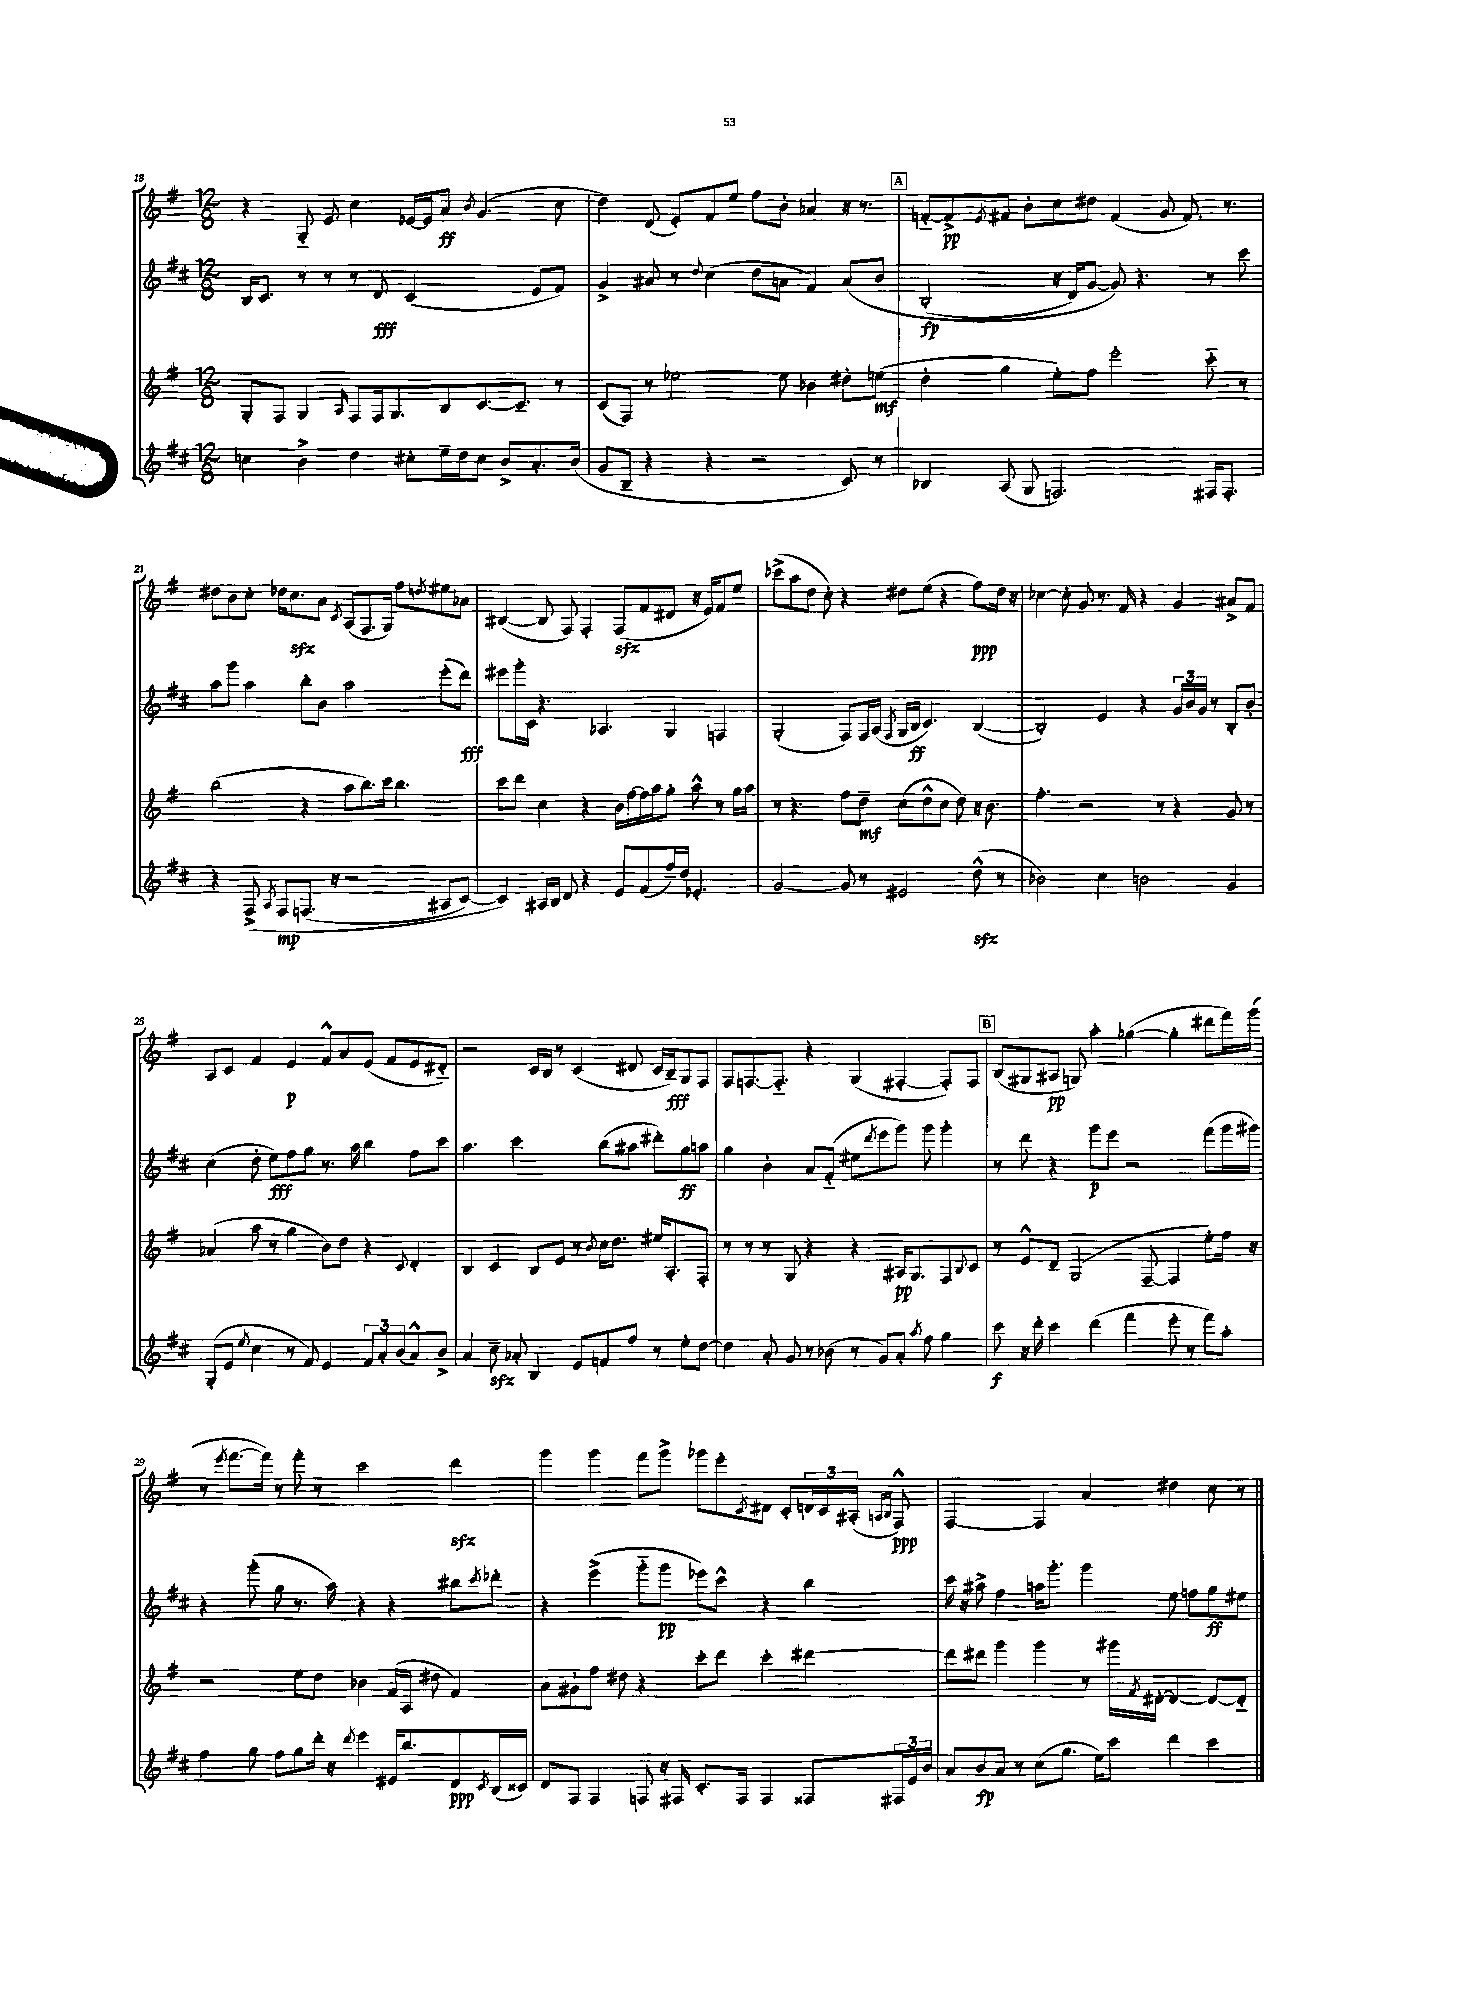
<<
\new StaffGroup <<
\new Staff = "s0" {
    \clef treble \key g \major \numericTimeSignature \time 12/8
    r4 g8-_ e'8 c''4 ees'16~ ees'16 a'8\ff \acciaccatura { b'8 } g'4.( c''8 |
    d''4) d'8( e'8-.) fis'8 e''8 fis''8 b'8-. aes'4 r16 r8. |
    \mark \markup { \box "A" } f'8~-_ f'8->\pp \acciaccatura { e'8 } fis'8 b'8-. c''8 dis''8 fis'4( g'8 fis'8.) r8. |
    dis''8 b'8 c''8-. des''16 c''8.\sfz a'8 \acciaccatura { c'8 } a8( fis8. g16) fis''8 \acciaccatura { d''8 } eis''8 aes'8 |
    bis4~( bis8 fis8) fis4-. fis8\sfz( fis'8 dis'8 r16 e'16) fis'8 e''8 |
    ces'''8->( a''8 d''8 c''8-.) r4 dis''8 e''8( r4 fis''8\ppp) dis''16 r16 |
    ces''4~ ces''8-. g'8 r8. fis'16 r4 g'4 ais'8-> fis'8 |
    a8 c'8 fis'4 e'4\p fis'8-^ a'8 e'8( fis'8 e'8 dis'8-_) |
    r2 c'16 b16 r8 c'4( dis'8 c'16 b16--\fff) g8 fis8 |
    fis8 f8.~ f8.-_ r4 g4( fis4~-. fis8-.) fis8 |
    \mark \markup { \box "B" } b8( gis8 ais8\pp g8) a''4-. ges''4~( ges''4-. dis'''8 fis'''16) g'''16( |
    r8 \acciaccatura { e'''8 } fis'''8.~ fis'''16) r8 fis'''8-. r8 c'''2 d'''4\sfz |
    g'''4 g'''4 fis'''8 g'''8-> ges'''8 e'''8-. \acciaccatura { c'8 } dis'8 c'8-. \tuplet 3/2 { d'16 c'16 ais16-.( } \grace { a16 b16 } fis8-^\ppp) |
    fis2~ fis4 a'4 dis''4 c''8 r8 \bar "|." |
}
\new Staff = "s1" {
    \clef treble \key d \major \numericTimeSignature \time 12/8
    b16 cis'8. r8 r8 r8 d'8\fff cis'2( e'8 fis'8) |
    g'4-> ais'8 r8 \appoggiatura { d''8 } cis''4( d''8 a'8 fis'4) a'8\( b'8 |
    \mark \markup { \box "A" } b2-.\fp( r16 d'16) g'8~ g'8\) r4. r8 cis'''8 |
    a''8 g'''8 a''4 b''8-. b'8 a''2 e'''8-.( d'''8\fff) |
    eis'''8 g'''16-. cis'16 r4. aes4. g4 f4 |
    g2-.( fis8) fis16 a16( \acciaccatura { fis8 } g16 b16\ff cis'4.) b4~( |
    b2-.) e'4 r4 \tuplet 3/2 { g'16 b'16 g'16 } r8 b8-. b'8-. |
    cis''4( d''8-. e''8\fff) fis''8 g''8 r8. a''16 b''4 fis''8 cis'''8 |
    a''4. cis'''2 b''8( ais''8 dis'''8-.) g''8\ff a''8 |
    g''4 b'4-. a'8 fis'8-_( eis''8 \acciaccatura { d'''8 } e'''8 g'''8) g'''8 g'''4-. |
    \mark \markup { \box "B" } r8 d'''8 r4 g'''8\p e'''8 r2 fis'''8( g'''16 gis'''16) |
    r4 g'''8-.( g''8 r8. a''16) r4 r4 bis''8 \acciaccatura { cis'''8 } des'''8-. |
    r4 e'''4->( g'''8-_ g'''8\pp ees'''8) cis'''8-^ r4 b''4 |
    cis'''16 r16 ais''8-> fis''4 a''16 g'''8.-. g'''4 e''8 f''8 g''8\ff eis''8 \bar "|." |
}
\new Staff = "s2" {
    \clef treble \key g \major \numericTimeSignature \time 12/8
    g8-. fis8 g4 \grace { a16 } fis8 fis16 g8. b8 c'8.~ c'8.-- r8 |
    c'8( fis8) r8 ees''2~ ees''8 bes'4 dis''8-. e''8\mf( |
    \mark \markup { \box "A" } d''4-. g''4 e''8-.) fis''8 e'''2-. c'''8-_ r8 |
    b''2( r4 a''8 b''8.) c'''16 b''4. |
    c'''8 d'''8 c''4 r4 b'16 fis''16~ fis''16 a''16 g''8-. a''8-^ r8 g''16 a''16 |
    r8 r4. fis''8 d''8--\mf c''8( d''8-^ c''8 d''8) r16 b'8. |
    fis''4.-. r2 r8 r4 g'8 r8 |
    aes'4( a''8 r8 g''4 b'8) d''8 r4 \appoggiatura { c'8 } d'4-. |
    b4 c'4 b8 e'8 r8 \acciaccatura { b'8 } c''16 d''8. eis''16 a8.-. fis8-. |
    r8 r8 r8 g8 r4 r4 ais16\pp g8. fis8 \appoggiatura { b8 } c'8 |
    \mark \markup { \box "B" } r8 e'8-^ d'8-- g2( fis8~-- fis4 e''8-.) fis''16 r16 |
    r2 e''8 d''8 bes'4 fis'16( a16 dis''8 fis'4) |
    a'8 gis'8-! fis''8 dis''8 r4 c'''8-. d'''8 c'''4-. dis'''4~ |
    dis'''8 dis'''8 g'''4 g'''4 r8 gis'''16 \acciaccatura { fis'8 } dis'16~-. dis'4~ dis'8~ dis'8-_ \bar "|." |
}
\new Staff = "s3" {
    \clef treble \key d \major \numericTimeSignature \time 12/8
    c''4 b'4-> d''4 cis''8-. e''16-- d''16 cis''8 b'8-> a'8.-. b'16( |
    g'8 b8-- r4 r4 r2 cis'8) r8 |
    \mark \markup { \box "A" } bes4 a8( g8 f2.) fis16 fis8.-. |
    r4 fis8->\( \acciaccatura { a8 } fis8\mp f8.( r16 r2 ais8 cis'8~) |
    cis'4\) ais16 b16 d'8 r4 e'8 fis'8( fis''16--) d''16 ees'4.-. |
    g'2~ g'8 r8 eis'2 d''8-^\sfz( r8 |
    bes'2) cis''4 b'2 g'4 |
    g8-.( e'8 \acciaccatura { e''8 } cis''4 r8 fis'8) e'4 \tuplet 3/2 { fis'8 a'8-. b'8( } a'8-^) b'8-> |
    a'4 cis''8--\sfz aes'8-. b4 e'8 f'8 fis''8 r8 e''8-. d''8~ |
    d''4 a'8-. g'8 r8 bes'8( r8 g'8) a'8-. \acciaccatura { a''8 } fis''8 g''4 |
    \mark \markup { \box "B" } cis'''8\f r16 d'''16-. cis'''4 d'''4( fis'''4 e'''8-. r8 fis'''8) a''8-. |
    fis''4 g''8 fis''8 g''8 d'''16-. r16 \acciaccatura { d'''8 } e'''4 eis'16 b''8. d'8\ppp \acciaccatura { cis'8 } b16( cisis'16) |
    d'8 fis8 fis4 f8 r16 fis16 cis'8.-. fis16 fis4 fisis8 \tuplet 3/2 { fis16 e'16 b'16 } |
    a'8 b'8\fp a'8 r8 cis''8( g''8. e''16) cis'''8 d'''4 cis'''4 \bar "|." |
}
>>
>>
\layout { \context { \Score currentBarNumber = #18 } }
